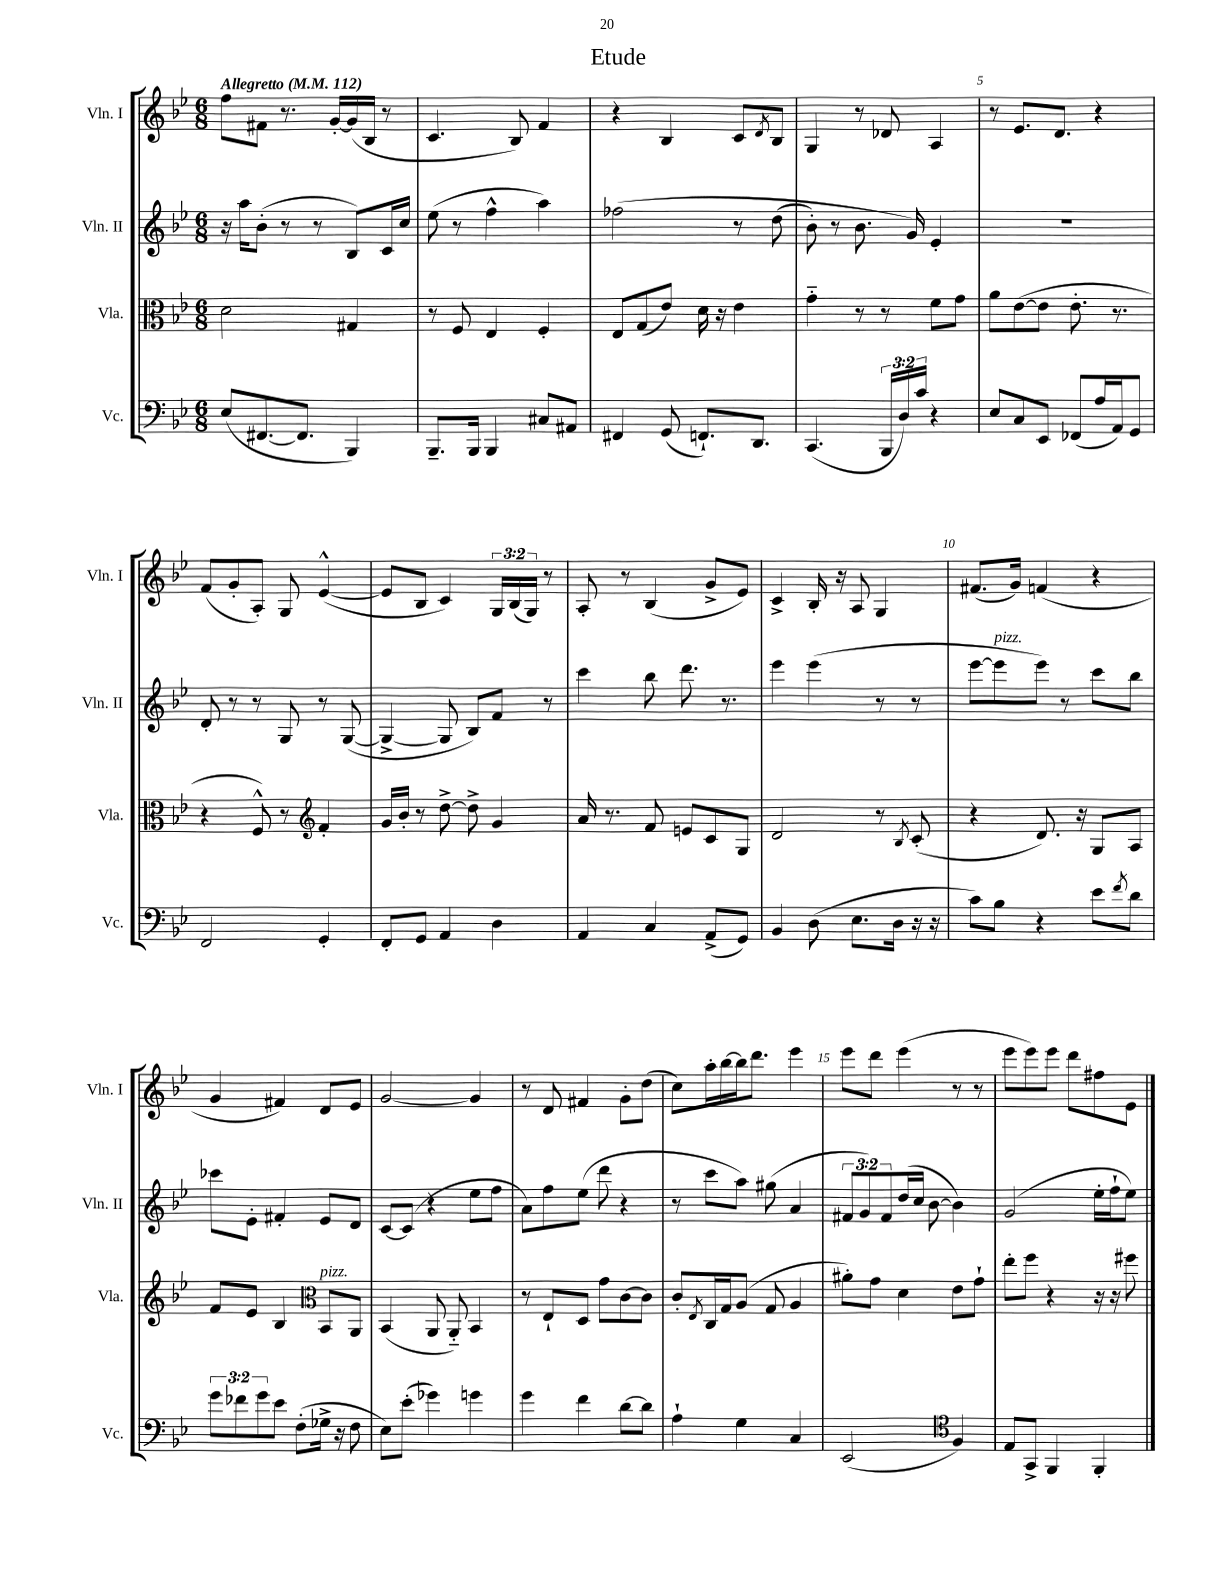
\header { title = "Etude" }
<<
\new StaffGroup <<
\new Staff = "s0" \with { instrumentName = "Vln. I" shortInstrumentName = "Vln. I" } {
    \clef treble \key bes \major \numericTimeSignature \time 6/8 \override Staff.TupletNumber.text = #tuplet-number::calc-fraction-text \tempo "Allegretto" 4 = 112
    f''8 fis'8 r8. g'16~-. g'16( bes16 r8 |
    c'4. bes8) f'4 |
    r4 bes4 c'8 \acciaccatura { d'8 } bes8 |
    g4 r8 des'8 a4 |
    r8 ees'8. d'8. r4 |
    f'8( g'8-. a8-.) g8 ees'4~-^( |
    ees'8 bes8 c'4) \tuplet 3/2 { g16 bes16( g16) } r8 |
    a8-. r8 bes4( g'8-> ees'8) |
    c'4-> bes16-. r16 a8 g4 |
    fis'8.( g'16) f'4( r4 |
    g'4 fis'4) d'8 ees'8 |
    g'2~ g'4 |
    r8 d'8 fis'4 g'8-. d''8( |
    c''8) a''16-. bes''16~ bes''16 d'''8. ees'''4 |
    ees'''8 d'''8 ees'''4( r8 r8 |
    ees'''8 ees'''8) ees'''8 d'''8 fis''8 ees'8 \bar "|." |
}
\new Staff = "s1" \with { instrumentName = "Vln. II" shortInstrumentName = "Vln. II" } {
    \clef treble \key bes \major \numericTimeSignature \time 6/8 \override Staff.TupletNumber.text = #tuplet-number::calc-fraction-text
    r16 a''16 bes'8-.( r8 r8 bes8) c'16 c''16 |
    ees''8( r8 f''4-^ a''4) |
    fes''2\( r8 d''8( |
    bes'8-.) r8 bes'8. g'16\) ees'4-. |
    R2. |
    d'8-. r8 r8 g8 r8 g8~( |
    g4~-> g8 bes8) f'8 r8 |
    c'''4 bes''8 d'''8. r8. |
    ees'''4 ees'''4( r8 r8 |
    ees'''8~ ees'''8^\markup { \italic "pizz." } ees'''8) r8 c'''8 bes''8 |
    ces'''8 ees'8-. fis'4-. ees'8 d'8 |
    c'8~ c'8( r4 ees''8 f''8 |
    a'8) f''8 ees''8( d'''8 r4 |
    r8 c'''8 a''8) gis''8( a'4 |
    \tuplet 3/2 { fis'8 g'8) fis'8 } d''16( c''16 bes'8~ bes'4) |
    g'2( ees''16-. f''16-! ees''8) \bar "|." |
}
\new Staff = "s2" \with { instrumentName = "Vla." shortInstrumentName = "Vla." } {
    \clef alto \key bes \major \numericTimeSignature \time 6/8
    d'2 gis4 |
    r8 f8 ees4 f4-. |
    ees8 g8( ees'8) d'16 r16 ees'4 |
    g'4-_ r8 r8 f'8 g'8 |
    a'8 ees'8~( ees'8 ees'8.-. r8. |
    r4 f8-^) r8 \clef treble f'4-. |
    g'16 bes'16-. r8 d''8~-> d''8-> g'4 |
    a'16 r8. f'8 e'8 c'8 g8 |
    d'2 r8 \acciaccatura { bes8 } c'8-.( |
    r4 d'8.) r16 g8 a8 |
    f'8 ees'8 bes4 \clef alto bes,8^\markup { \italic "pizz." } a,8 |
    bes,4( a,8 a,8-_) bes,4 |
    r8 ees8-! d8 g'8 c'8~ c'8 |
    c'8-. \acciaccatura { ees8 } c16 g16 a8( g8 a4 |
    ais'8-.) g'8 d'4 ees'8 g'8-! |
    ees''8-. f''8 r4 r16 r16 fis''8 \bar "|." |
}
\new Staff = "s3" \with { instrumentName = "Vc." shortInstrumentName = "Vc." } {
    \clef bass \key bes \major \numericTimeSignature \time 6/8 \override Staff.TupletNumber.text = #tuplet-number::calc-fraction-text
    ees8( fis,8.~ fis,8. bes,,4) |
    bes,,8.-- bes,,16 bes,,4 cis8 ais,8 |
    fis,4 g,8( f,8.-!) d,8. |
    c,4.( \tuplet 3/2 { bes,,16 d16) c'16 } r4 |
    ees8 c8 ees,8 fes,8( a16 a,16) g,8 |
    f,2 g,4-. |
    f,8-. g,8 a,4 d4 |
    a,4 c4 a,8->( g,8) |
    bes,4 d8( ees8. d16 r16 r16 |
    c'8) bes8 r4 ees'8 \acciaccatura { f'8 } d'8 |
    \tuplet 3/2 { g'8 fes'8 g'8 } ees'8 f8-.( ges16-> r16 f8 |
    ees8) ees'8-.( ges'4) g'4 |
    g'4 f'4 d'8~ d'8 |
    a4-! g4 c4 |
    ees,2( \clef tenor f4) |
    ees8 g,8-> f,4 f,4-. \bar "|." |
}
>>
>>
\layout { \context { \Score \override BarNumber.break-visibility = ##(#f #t #t) barNumberVisibility = #(every-nth-bar-number-visible 5) } }
